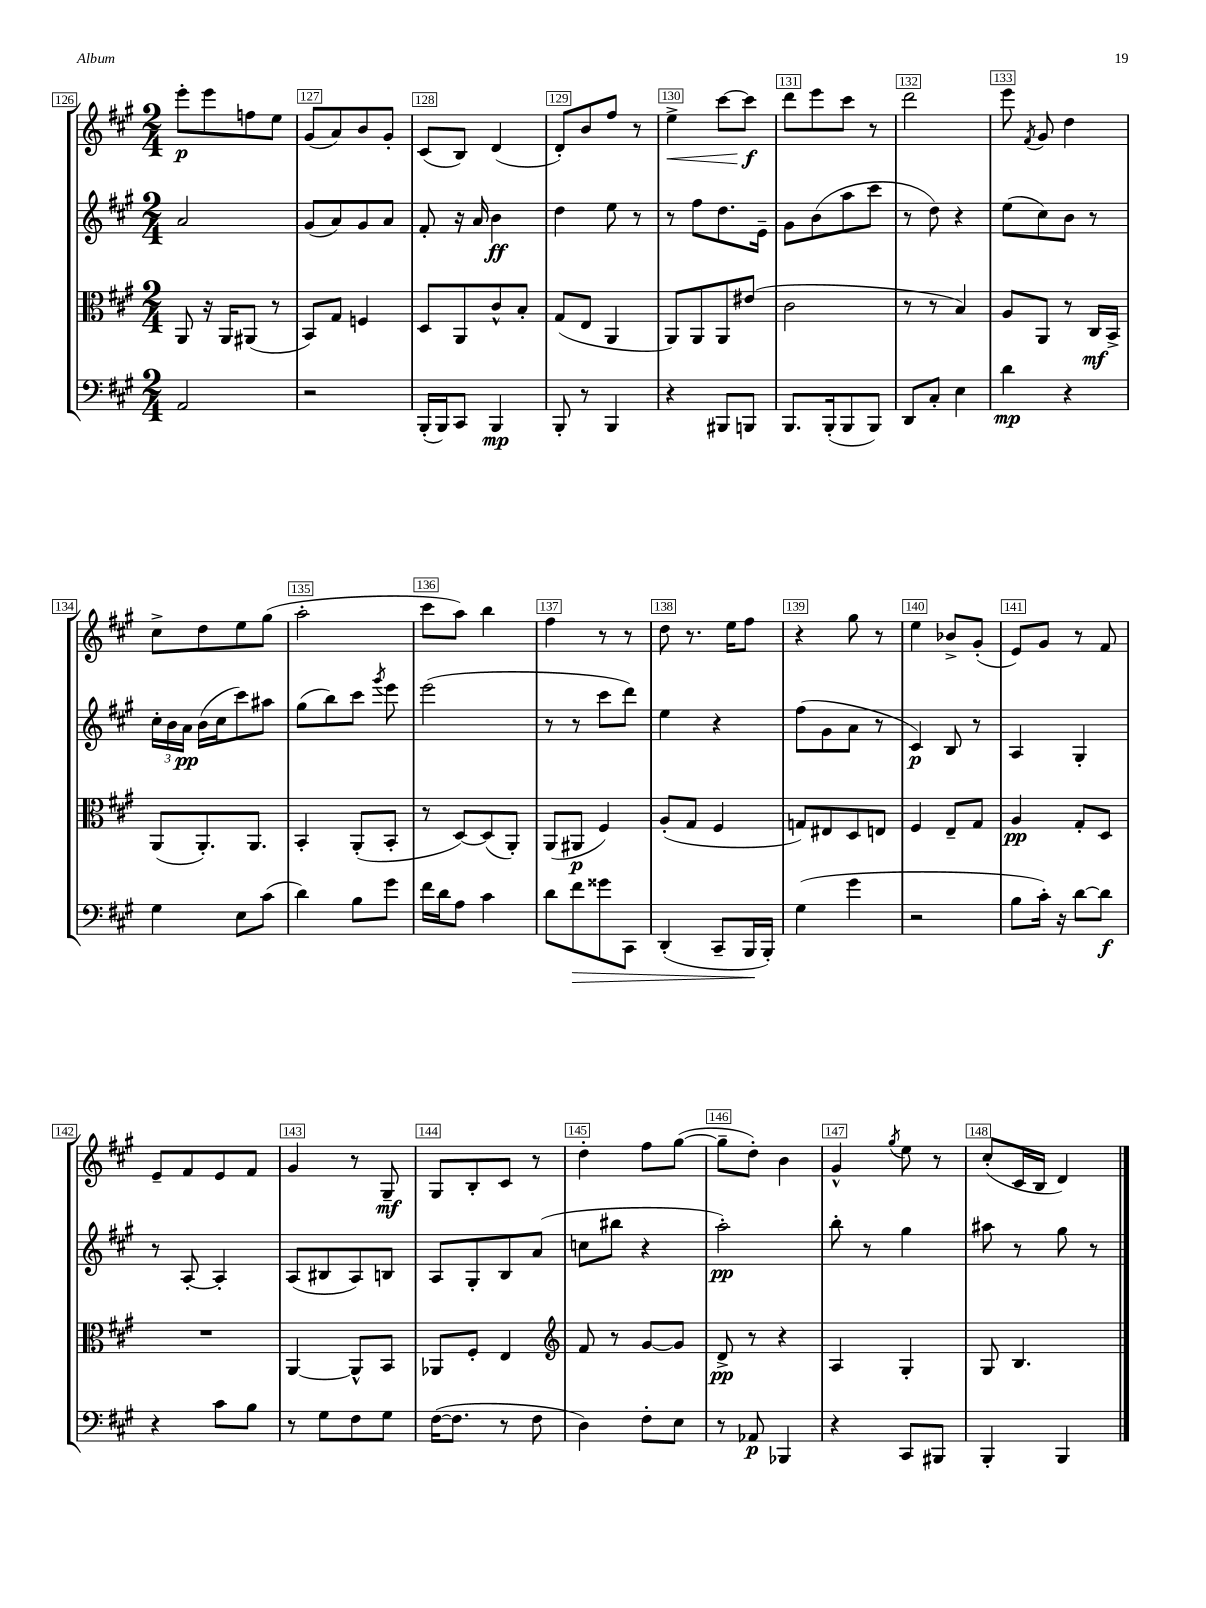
<<
\new StaffGroup <<
\new Staff = "s0" {
    \clef treble \key a \major \numericTimeSignature \time 2/4
    \autoBeamOff e'''8[-.\p e'''8 f''8 e''8] |
    gis'8[( a'8) b'8 gis'8]-. |
    cis'8[( b8]) d'4( |
    d'8[-.) b'8 fis''8] r8 |
    e''4->\< cis'''8[~ cis'''8]\f\! |
    d'''8[ e'''8 cis'''8] r8 |
    d'''2 |
    e'''8 \acciaccatura { fis'8 } gis'8 d''4 |
    cis''8[-> d''8 e''8 gis''8]( |
    a''2-. |
    cis'''8[ a''8]) b''4 |
    fis''4 r8 r8 |
    d''8 r8. e''16[ fis''8] |
    r4 gis''8 r8 |
    e''4 bes'8[-> gis'8]-.( |
    e'8[) gis'8] r8 fis'8 |
    e'8[-- fis'8 e'8 fis'8] |
    gis'4 r8 gis8--\mf |
    gis8[ b8-. cis'8] r8 |
    d''4-. fis''8[ gis''8]~( |
    gis''8[-- d''8]-.) b'4 |
    gis'4-^ \acciaccatura { gis''8 } e''8 r8 |
    cis''8[-.( cis'16 b16] d'4) \bar "|." |
}
\new Staff = "s1" {
    \clef treble \key a \major \numericTimeSignature \time 2/4
    \autoBeamOff a'2 |
    gis'8[( a'8) gis'8 a'8] |
    fis'8-. r16 a'16 b'4\ff |
    d''4 e''8 r8 |
    r8 fis''8[ d''8. e'16]-- |
    gis'8[ b'8( a''8 cis'''8] |
    r8 d''8) r4 |
    e''8[( cis''8) b'8] r8 |
    \tuplet 3/2 { cis''16[-. b'16 a'16]\pp } b'16[( cis''16 cis'''8) ais''8] |
    gis''8[( b''8) cis'''8] \acciaccatura { gis'''8 } e'''8 |
    e'''2( |
    r8 r8 cis'''8[ d'''8]) |
    e''4 r4 |
    fis''8[( gis'8 a'8] r8 |
    cis'4\p) b8 r8 |
    a4 gis4-. |
    r8 a8~-. a4-. |
    a8[( bis8 a8) b8] |
    a8[ gis8-. b8 a'8]( |
    c''8[ bis''8] r4 |
    a''2-.\pp) |
    b''8-. r8 gis''4 |
    ais''8 r8 gis''8 r8 \bar "|." |
}
\new Staff = "s2" {
    \clef alto \key a \major \numericTimeSignature \time 2/4
    \autoBeamOff a,8 r16 a,16[ ais,8]( r8 |
    b,8[) gis8] f4 |
    d8[ a,8 cis'8-^ b8]-. |
    gis8[( e8] a,4 |
    a,8[) a,8 a,8 eis'8]( |
    cis'2 |
    r8 r8 b4) |
    a8[ a,8] r8 cis16[\mf b,16]-> |
    a,8[( a,8.-.) a,8.] |
    b,4-. a,8[-.( b,8]-. |
    r8 d8[~) d8( a,8]-.) |
    a,8[( ais,8]\p fis4) |
    a8[-.( gis8] fis4 |
    g8[) eis8 d8 e8] |
    fis4 e8[-- gis8] |
    a4\pp gis8[-. d8] |
    R2 |
    a,4~ a,8[-^ b,8] |
    aes,8[ fis8]-. e4 |
    \clef treble fis'8 r8 gis'8[~ gis'8] |
    d'8->\pp r8 r4 |
    a4 gis4-. |
    gis8 b4. \bar "|." |
}
\new Staff = "s3" {
    \clef bass \key a \major \numericTimeSignature \time 2/4
    \autoBeamOff a,2 |
    r2 |
    b,,16[-.( b,,16) cis,8] b,,4\mp |
    b,,8-. r8 b,,4 |
    r4 bis,,8[ b,,8] |
    b,,8.[ b,,16-.( b,,8 b,,8]) |
    d,8[ cis8]-. e4 |
    d'4\mp r4 |
    gis4 e8[ cis'8]( |
    d'4) b8[ gis'8] |
    fis'16[ d'16 a8] cis'4 |
    d'8[ fis'8\> gisis'8 cis,8] |
    d,4-.( cis,8[-- b,,16\! b,,16]-.) |
    gis4( gis'4 |
    r2 |
    b8[ cis'16]-.) r16 d'8[~ d'8]\f |
    r4 cis'8[ b8] |
    r8 gis8[ fis8 gis8] |
    fis16[~( fis8.] r8 fis8 |
    d4) fis8[-. e8] |
    r8 aes,8\p bes,,4 |
    r4 cis,8[ bis,,8] |
    b,,4-. b,,4 \bar "|." |
}
>>
>>
\layout { \context { \Score currentBarNumber = #126 \override BarNumber.break-visibility = ##(#f #t #t) barNumberVisibility = #all-bar-numbers-visible \override BarNumber.stencil = #(make-stencil-boxer 0.1 0.3 ly:text-interface::print) } }
